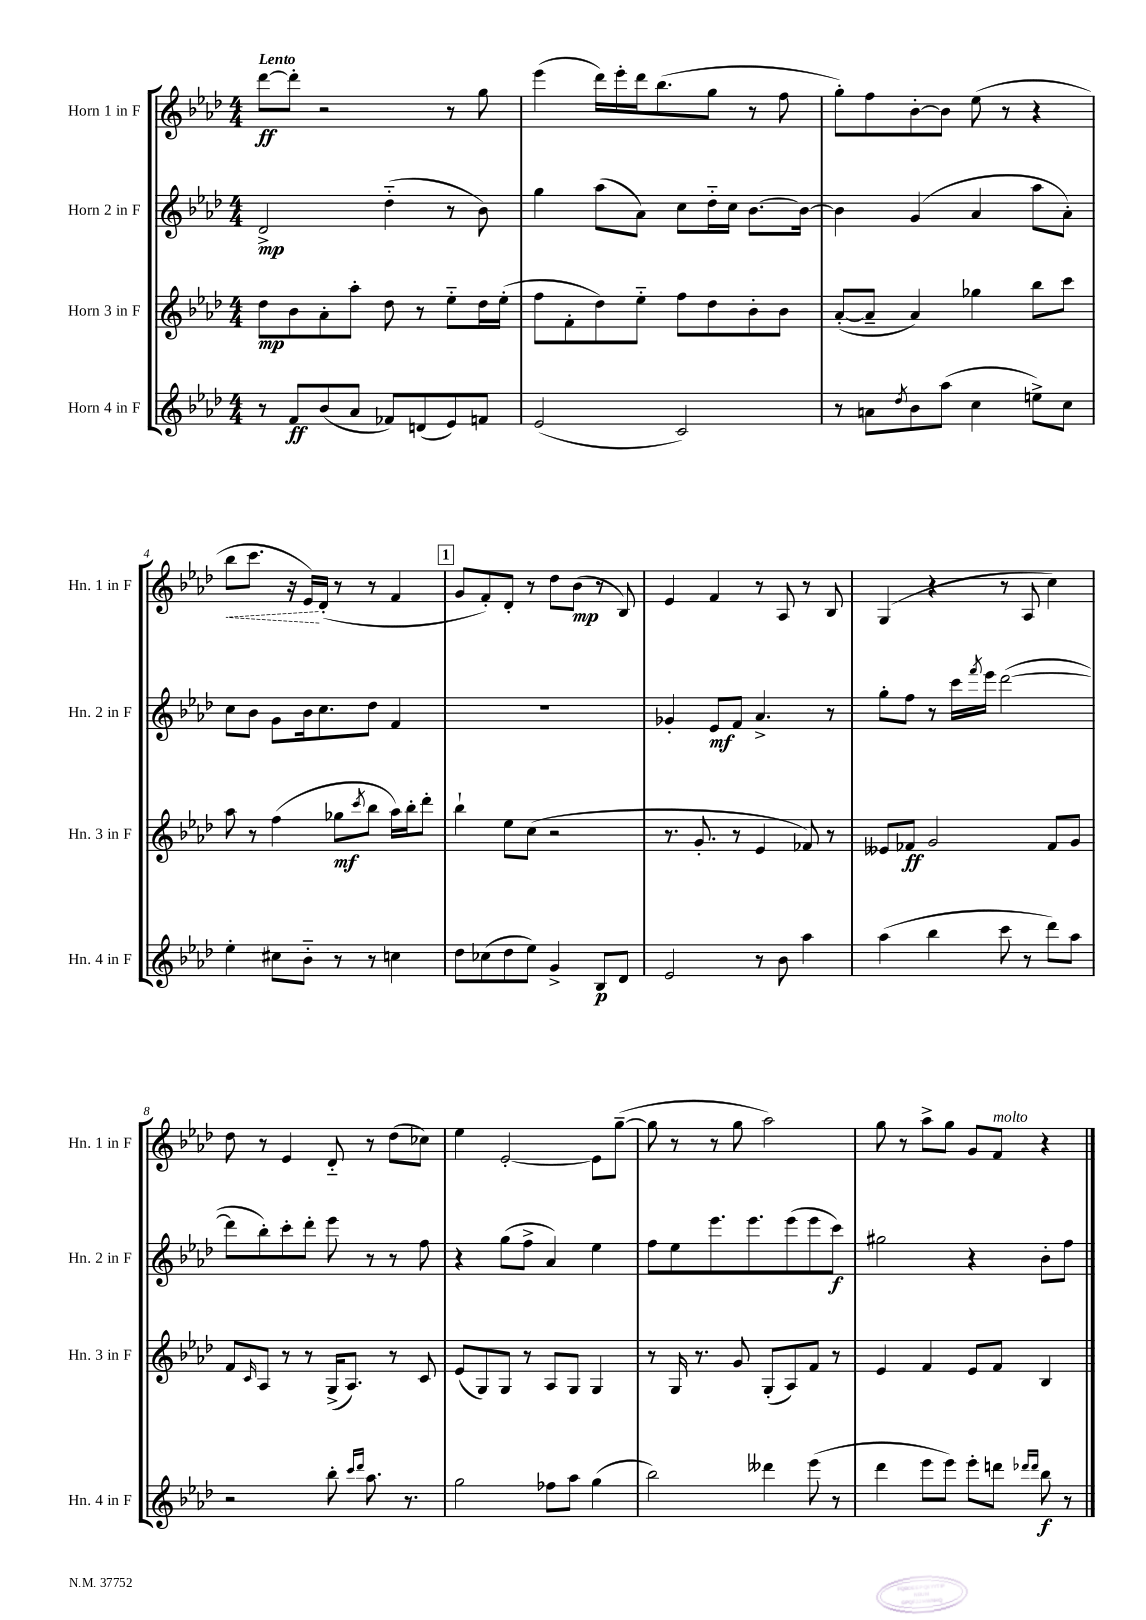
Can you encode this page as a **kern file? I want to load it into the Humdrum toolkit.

**kern	**kern	**kern	**kern
*staff4	*staff3	*staff2	*staff1
*clefG2	*clefG2	*clefG2	*clefG2
*k[b-e-a-d-]	*k[b-e-a-d-]	*k[b-e-a-d-]	*k[b-e-a-d-]
*M4/4	*M4/4	*M4/4	*M4/4
8r	8dd-	2d-^	[8ddd-
8f	8b-	.	8ddd-']
(8b-	8a-'	.	2r
8a-	8aa-'	.	.
8f-)	8dd-	(4dd-'~	.
(8d	8r	.	.
8e-)	8ee-'~	8r	8r
8f	16dd-	8b-)	8gg
.	(16ee-'	.	.
=	=	=	=
(2e-	8ff	4gg	(4eee-
.	8f'	.	.
.	8dd-)	(8aa-	16ddd-)
.	.	.	16eee-'
.	8ee-'~	8a-)	16ddd-
.	.	.	(8.bb-
2c)	8ff	8cc	.
.	8dd-	16dd-'~	8gg
.	.	16cc	.
.	8b-'	[8.b-	8r
.	8b-	.	8ff
.	.	16b-_	.
=	=	=	=
8r	([8a-'	4b-]	8gg')
8a	8a-~]	.	8ff
8qdd-	.	.	.
8b-	4a-)	(4g	[8b-'
(8aa-	.	.	8b-]
4cc	4gg-	4a-	(8ee-
.	.	.	8r
8ee^)	8bb-	8aa-	4r
8cc	8ccc	8a-')	.
=	=	=	=
4ee-'	8aa-	8cc	8bb-
.	8r	8b-	8.ccc
8cc#	(4ff	8g	.
.	.	.	16r
8b-'~	.	16b-	16e-)
.	.	8.cc	(16d-'
8r	8gg-	.	8r
.	8qccc	.	.
8r	8bb-	8dd-	8r
4cc	16aa-)	4f	4f
.	16bb-'	.	.
.	8ddd-'	.	.
=	=	=	=
8dd-	4bb-`	1r	8g
(8cc-	.	.	8f')
8dd-	8ee-	.	8d-'
8ee-)	(8cc	.	8r
4g^	2r	.	8dd-
.	.	.	(8b-
8B-	.	.	8r
8d-	.	.	8B-)
=	=	=	=
2e-	8.r	4g-'	4e-
.	8.g'	.	.
.	.	8e-	4f
.	8r	8f	.
8r	4e-	4.a-^	8r
8b-	.	.	8A-
4aa-	8f-)	.	8r
.	8r	8r	8B-
=	=	=	=
(4aa-	8e--	8gg'	(4G
.	8f-	8ff	.
4bb-	2g	8r	4r
.	.	16ccc	.
.	.	8qfff	.
.	.	16eee-	.
8ccc	.	([2ddd-	8r
8r	.	.	8A-
8ddd-)	8f-	.	4cc)
8aa-	8g	.	.
=	=	=	=
2r	8f	8ddd-]	8dd-
.	16qqc	.	.
.	8A-	8bb-')	8r
.	8r	8ccc'	4e-
.	8r	8ddd-'	.
8bb-'	(16G^	8eee-	8d-'~
.	8.A-)	.	.
16qqccc	.	.	.
16qqddd-	.	.	.
8.aa-	.	8r	8r
.	8r	8r	(8dd-
8.r	.	.	.
.	8c	8ff	8cc-)
=	=	=	=
2gg	(8e-	4r	4ee-
.	8G)	.	.
.	8G	(8gg	[2e-'
.	8r	8ff^	.
8ff-	8A-	4a-)	.
8aa-	8G	.	.
(4gg	4G	4ee-	8e-]
.	.	.	([8gg~
=	=	=	=
2bb-)	8r	8ff	8gg]
.	16G	8ee-	8r
.	8.r	.	.
.	.	8.eee-	8r
.	8g	.	8gg
.	.	8.eee-	.
4ddd--	(8G'	.	2aa-)
.	8A-)	(8eee-	.
(8eee-	8f	8eee-	.
8r	8r	8ccc)	.
=	=	=	=
4ddd-	4e-	2gg#	8gg
.	.	.	8r
8eee-	4f	.	8aa-^
8eee-)	.	.	8gg
8eee-'	8e-	4r	8g
8ddd	8f	.	8f
16qqddd-	.	.	.
16qqddd-	.	.	.
8bb-	4B-	8b-'	4r
8r	.	8ff	.
==	==	==	==
*-	*-	*-	*-
